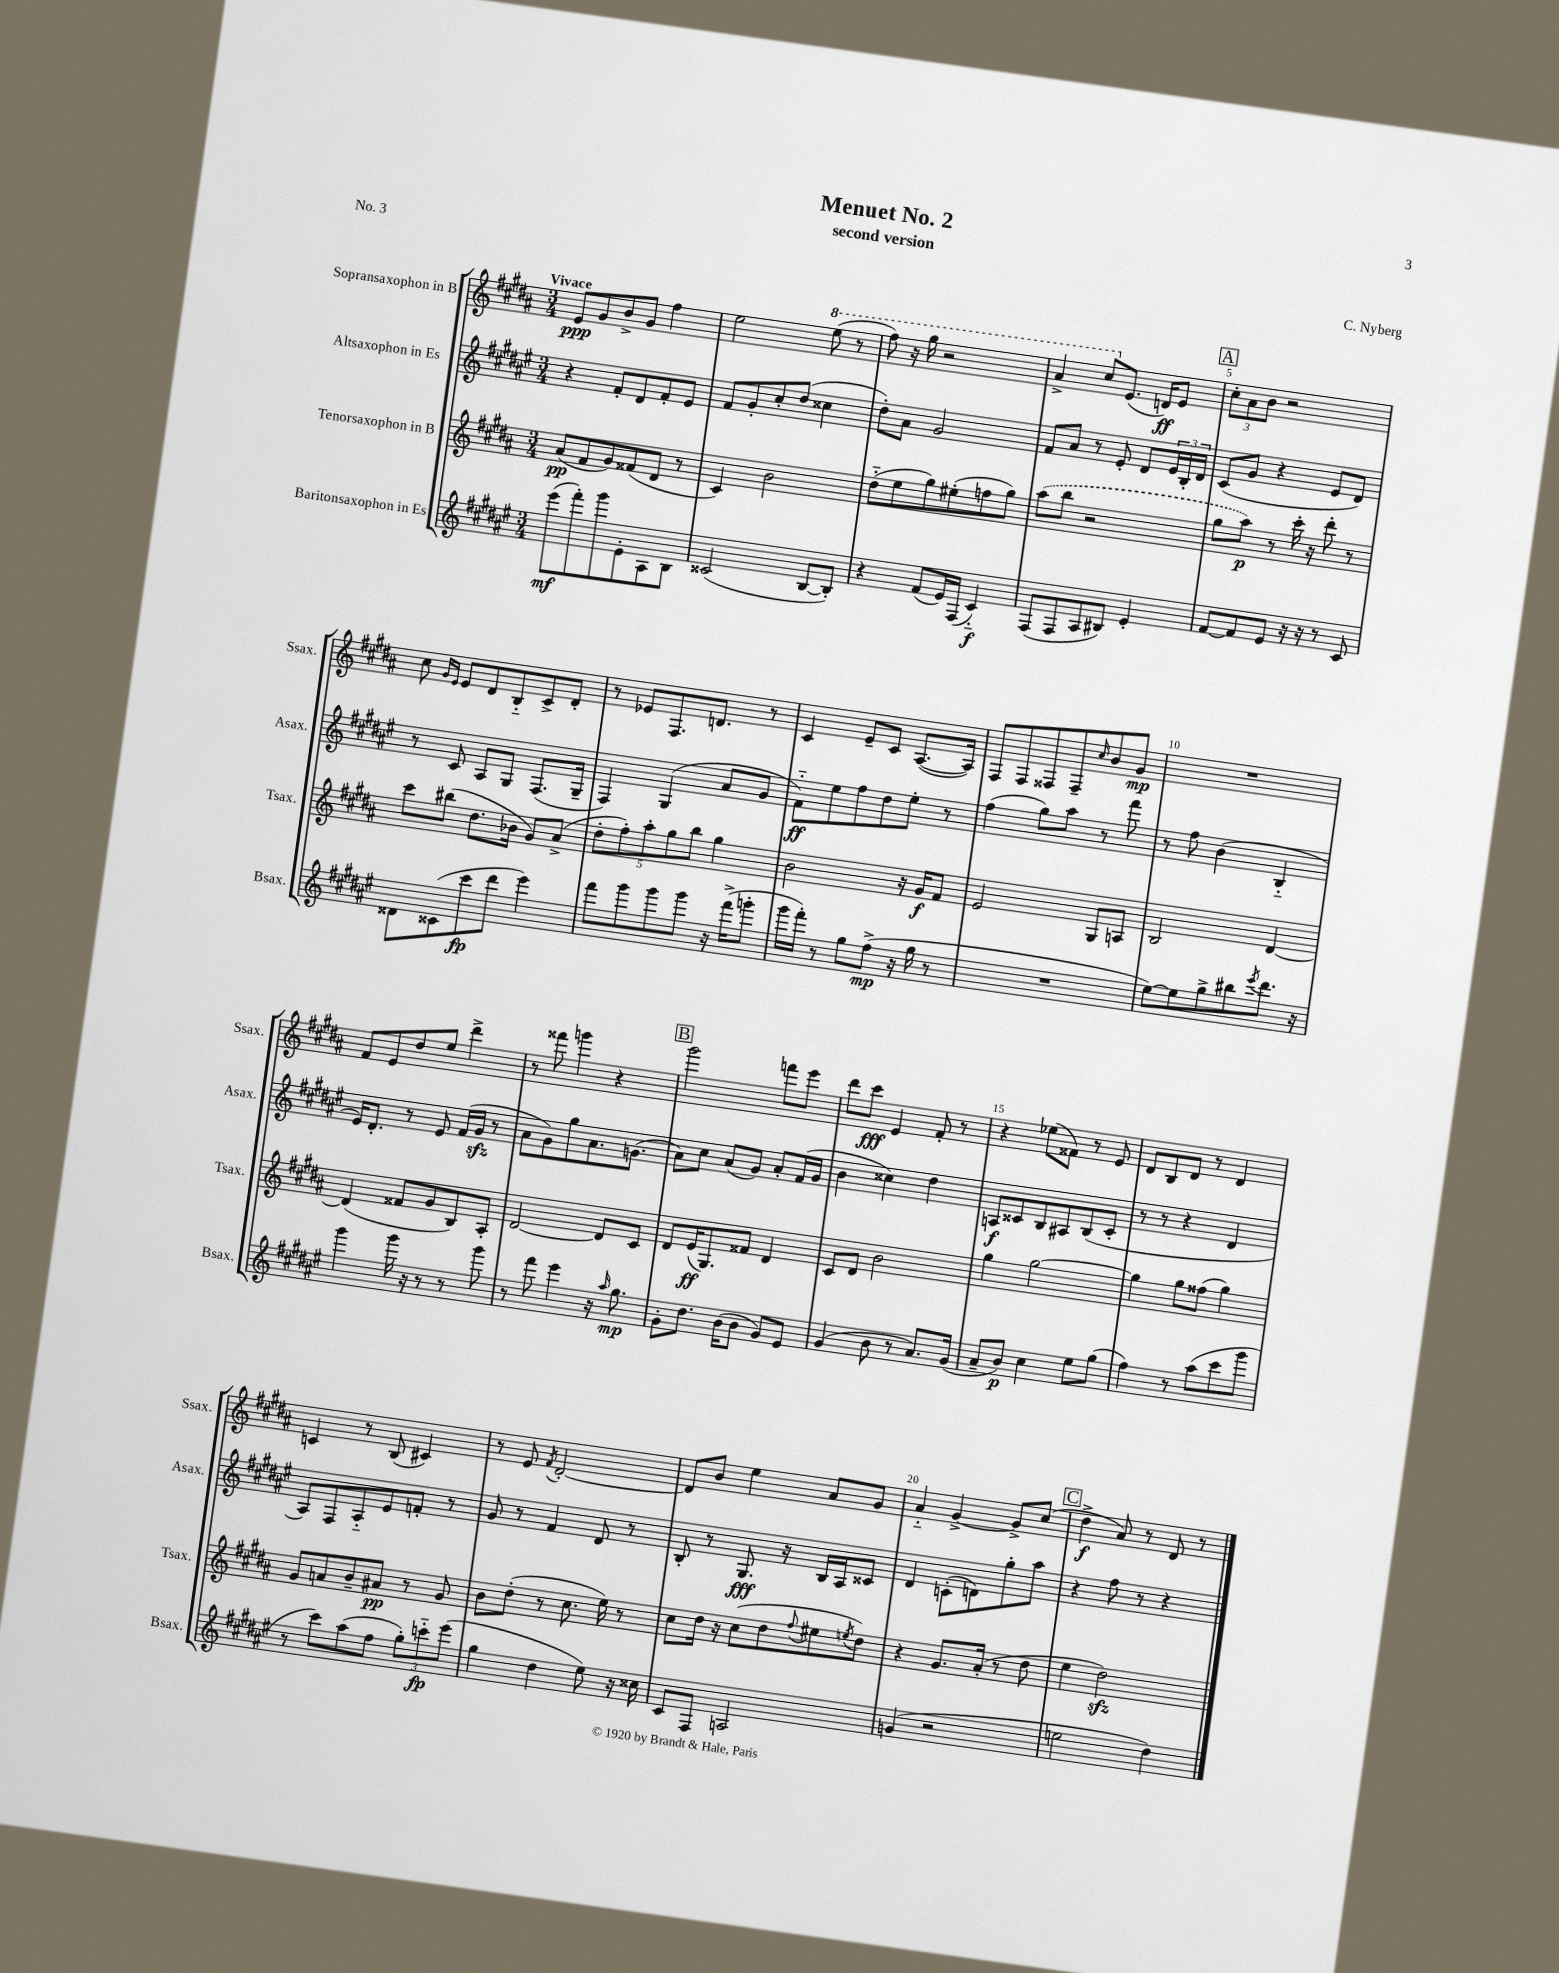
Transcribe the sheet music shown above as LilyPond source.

\header { title = "Menuet No. 2" composer = "C. Nyberg" subtitle = "second version" piece = "No. 3" }
<<
\new StaffGroup <<
\new Staff = "s0" \with { instrumentName = "Sopransaxophon in B" shortInstrumentName = "Ssax." } {
    \clef treble \key b \major \numericTimeSignature \time 3/4 \tempo "Vivace"
    e'8\ppp gis'8 b'8-> gis'8 fis''4 |
    e''2 \ottava #1 e'''8( r8 |
    fis'''8) r16 gis'''16 r2 |
    ais''4-> cis'''8 \ottava #0 e'8.( d'16\ff) e'8 |
    \mark \markup { \box "A" } \tuplet 3/2 { cis''8-. ais'8 b'8 } r2 |
    cis''8 \grace { gis'16 e'16 } e'8 dis'8 b8-_ cis'8-> dis'8-. |
    r8 ees'8 fis8. d'8. r8 |
    cis'4 e'8-- cis'8 ais8.~( ais16) |
    fis8 fis8 fisis8 fisis8-- \grace { cis''16 } b'8 gis'8\mp |
    R2. |
    fis'8 e'8 dis''8 e''8 dis'''4-> |
    r8 fisis'''8 g'''4 r4 |
    \mark \markup { \box "B" } gis'''2 f'''8 e'''8 |
    dis'''8 cis'''8\fff e'4 fis'8-. r8 |
    r4 ees''8( fisis'8) r8 e'8 |
    dis'8 b8 dis'8 r8 dis'4 |
    c'4 r8 b8( cis'4) |
    r8 e'8 \acciaccatura { fis'8 } dis'2~-. |
    dis'8 b'8 e''4 ais'8 gis'8 |
    ais'4-_ gis'4~-> gis'8-> cis''8( |
    \mark \markup { \box "C" } dis''4->\f ais'8) r8 dis'8 r8 \bar "|." |
}
\new Staff = "s1" \with { instrumentName = "Altsaxophon in Es" shortInstrumentName = "Asax." } {
    \clef treble \key fis \major \numericTimeSignature \time 3/4
    r4 fis'8-. dis'8 fis'8-. eis'8 |
    fis'8 gis'8-. cis''8-. dis''8( cisis''4 |
    dis''8-.) ais'8 gis'2 |
    fis'8 ais'8 r8 eis'8-. dis'8 \tuplet 3/2 { eis'16 b16-. dis'16 } |
    \mark \markup { \box "A" } cis'8( gis'8 r4 eis'8 dis'8) |
    r8 cis'8 ais8 gis8 fis8.( gis16-- |
    fis4) gis4( ais'8 gis'8 |
    fis'8-_\ff) eis''8 fis''8 dis''8 eis''8-. r8 |
    fis''4( gis''8) ais''8 r8 fis'''8 |
    r8 fis''8 b'4( b4-_ |
    eis'16) dis'8.-. r8 eis'8 fis'16( gis'16\sfz r8 |
    ais'8 gis'8) gis''8 ais'8. g'8.( |
    \mark \markup { \box "B" } ais'8) cis''8 ais'8( gis'8) ais'8-. fis'16( gis'16 |
    b'4 cisis''4) dis''4 |
    a8\f cisis'8 b8 ais8 b8( cisis'8-. |
    r8 r8 r4 dis'4 |
    ais8) fis8 ais8-_ eis'8 f'8-. r8 |
    gis'8 r8 fis'4 dis'8 r8 |
    b8-. r8 gis8.\fff r16 b16 ais16 cisis'8 |
    dis'4 c'8-.( d'8) gis''8-. ais''8 |
    \mark \markup { \box "C" } r4 fis''8 r8 r4 \bar "|." |
}
\new Staff = "s2" \with { instrumentName = "Tenorsaxophon in B" shortInstrumentName = "Tsax." } {
    \clef treble \key b \major \numericTimeSignature \time 3/4
    ais'8\pp( fis'8 gis'8) fisis'8( dis'8 r8 |
    cis'4) b'2 |
    dis''8-_( e''8 gis''8) eis''8-.( f''8 gis''8) |
    \once \slurDashed ais''8( b''8 r2 |
    \mark \markup { \box "A" } gis''8 ais''8\p) r8 cis'''16-. r16 dis'''8-. r8 |
    cis'''8 bis''8( dis''8. bes'16 gis'8) ais'8->( |
    \tuplet 5/4 { dis''8-. fis''8-.) ais''8-. gis''8 b''8 } gis''4 |
    b'2 r16 gis'16\f fis'8 |
    e'2 gis8 a8 |
    b2 dis'4~ |
    dis'4( fisis'8 gis'8 b8) ais8-. |
    dis'2~ dis'8 cis'8 |
    \mark \markup { \box "B" } dis'8 e'16\ff( gis8.) fisis'8 dis'4 |
    cis'8 dis'8 b'2 |
    gis''4 gis''2~ |
    gis''4 gis''8 fisis''8( gis''4) |
    gis'8 a'8 b'8-- ais'8\pp r8 gis'8 |
    b'8 dis''8-.( r8 cis''8. e''16) r8 |
    cis''8 dis''16 r16 cis''8( dis''8 \appoggiatura { fis''8 } eis''8 \acciaccatura { e''8 } dis''8) |
    r4 gis'8. ais'16-.( r8 dis''8 |
    \mark \markup { \box "C" } e''4 dis''2\sfz) \bar "|." |
}
\new Staff = "s3" \with { instrumentName = "Baritonsaxophon in Es" shortInstrumentName = "Bsax." } {
    \clef treble \key fis \major \numericTimeSignature \time 3/4
    eis'''8\mf( fis'''8-.) gis'''8 eis'8-. ais8 b8 |
    cisis'2( b8~ b8-.) |
    r4 fis'8( eis'16) fis16( cis'4-_\f) |
    fis8( fis8 ais8 bis8) eis'4-. |
    \mark \markup { \box "A" } fis'8~ fis'8 eis'8 r16 r16 r8 cis'8 |
    disis'8 cisis'8( cis'''8\fp dis'''8 eis'''4) |
    fis'''8 gis'''8 gis'''8 gis'''8 r16 fis'''16->( g'''8-. |
    gis'''16 fis'''16-.) r8 gis''8 fis''8->\mp( r16 gis''16 r8 |
    R2. |
    eis''8~) eis''8 gis''8-> bis''8 \acciaccatura { eis'''8 } dis'''8. r16 |
    gis'''4 gis'''16 r16 r8 r8 gis'''8 |
    r8 fis'''8 eis'''4 r16 \grace { ais''16 } gis''8.\mp |
    \mark \markup { \box "B" } gis'8-. dis''8. b'16( b'8 gis'8) eis'8 |
    gis'4( b'8 r8 ais'8.) gis'16( |
    ais'8-- b'8\p) cis''4 eis''8 gis''8( |
    fis''4) r8 ais''8( cis'''8 gis'''8 |
    r8 cis'''8) ais''8( fis''8 \tuplet 3/2 { gis''8-.) c'''8-_\fp eis'''8( } |
    gis''4 dis''4 eis''8) r16 cisis''16 |
    cis'8 fis8 a2 |
    g'4( r2 |
    \mark \markup { \box "C" } e''2 dis''4) \bar "|." |
}
>>
>>
\layout { \context { \Score \override BarNumber.break-visibility = ##(#f #t #t) barNumberVisibility = #(every-nth-bar-number-visible 5) } }
